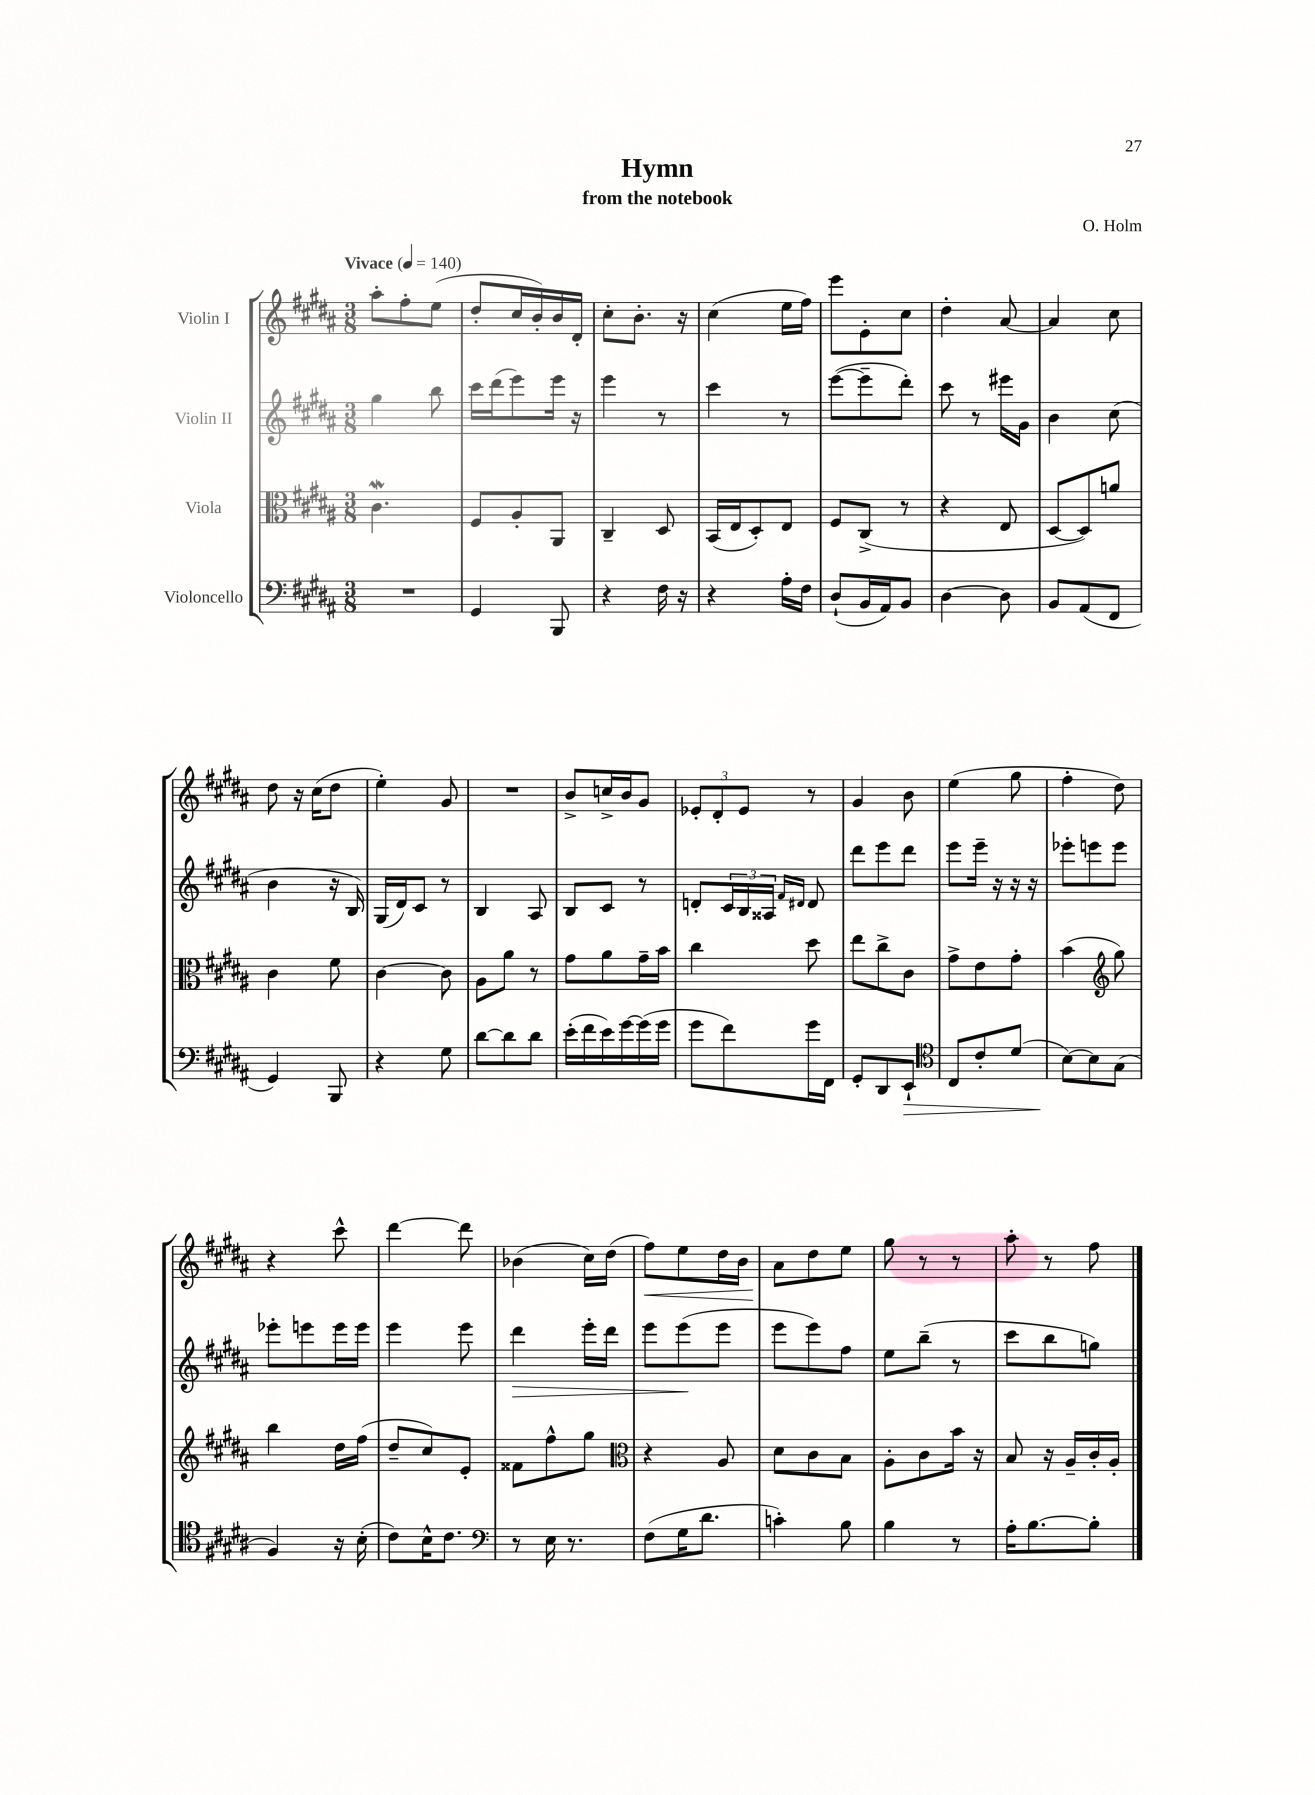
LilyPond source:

\header { title = "Hymn" composer = "O. Holm" subtitle = "from the notebook" }
<<
\new StaffGroup <<
\new Staff = "s0" \with { instrumentName = "Violin I" } {
    \clef treble \key b \major \numericTimeSignature \time 3/8 \tempo "Vivace" 4 = 140
    ais''8-. fis''8-. e''8( |
    dis''8-. cis''16 b'16-.) b'16 dis'16-. |
    cis''8-. b'8.-. r16 |
    cis''4( e''16 fis''16) |
    e'''8 e'8-. cis''8 |
    dis''4-. ais'8~ |
    ais'4 cis''8 |
    dis''8 r16 cis''16( dis''8 |
    e''4-.) gis'8 |
    R4. |
    b'8-> c''16-> b'16 gis'8 |
    \tuplet 3/2 { ees'8-. dis'8-. ees'8 } r8 |
    gis'4 b'8 |
    e''4( gis''8 |
    fis''4-. dis''8) |
    r4 cis'''8-^ |
    dis'''4~ dis'''8 |
    bes'4( cis''16) dis''16( |
    fis''8\<) e''8 dis''16 b'16 |
    ais'8\! dis''8 e''8 |
    gis''8 r8 r8 |
    ais''8-. r8 fis''8 \bar "|." |
}
\new Staff = "s1" \with { instrumentName = "Violin II" } {
    \clef treble \key b \major \numericTimeSignature \time 3/8
    gis''4 b''8 |
    cis'''16 dis'''16( e'''8) e'''16 r16 |
    e'''4 r8 |
    cis'''4 r8 |
    e'''8~( e'''8-- dis'''8-.) |
    cis'''8 r8 eis'''16 gis'16 |
    b'4 cis''8( |
    b'4 r16 b16) |
    gis16( dis'16) cis'8 r8 |
    b4 ais8 |
    b8 cis'8 r8 |
    d'8-. \tuplet 3/2 { cis'16 b16 aisis16 } \grace { fis'16 dis'16 } dis'8 |
    dis'''8 e'''8 dis'''8 |
    e'''8 e'''16-- r16 r16 r16 |
    ees'''8-. e'''8 e'''8 |
    ees'''8-. e'''8 e'''16 e'''16 |
    e'''4 e'''8 |
    dis'''4\> e'''16-. dis'''16 |
    e'''8 e'''8\!( e'''8 |
    e'''8 e'''8) fis''8 |
    e''8 b''8--( r8 |
    cis'''8 b''8 g''8) \bar "|." |
}
\new Staff = "s2" \with { instrumentName = "Viola" } {
    \clef alto \key b \major \numericTimeSignature \time 3/8
    cis'4.\mordent |
    fis8 ais8-. ais,8 |
    cis4-- dis8 |
    b,16( e16 dis8-.) e8 |
    fis8 cis8->( r8 |
    r4 e8 |
    dis8~ dis8) a'8 |
    cis'4 fis'8 |
    cis'4~ cis'8 |
    ais8 ais'8 r8 |
    gis'8 ais'8 gis'16-- b'16 |
    cis''4 dis''8 |
    e''8 cis''8-> cis'8 |
    gis'8-> e'8 gis'8-. |
    b'4( \clef treble gis''8) |
    b''4 dis''16 fis''16( |
    dis''8-- cis''8) e'8-. |
    fisis'8 fis''8-^ gis''8 |
    \clef alto r4 ais8 |
    dis'8 cis'8 b8 |
    ais8-. cis'8 b'16 r16 |
    b8 r16 ais16-- cis'16-. ais16-. \bar "|." |
}
\new Staff = "s3" \with { instrumentName = "Violoncello" } {
    \clef bass \key b \major \numericTimeSignature \time 3/8
    R4. |
    gis,4 b,,8 |
    r4 fis16 r16 |
    r4 ais16-. fis16 |
    dis8-!( b,16 ais,16) b,8 |
    dis4~ dis8 |
    b,8 ais,8( fis,8 |
    gis,4) b,,8 |
    r4 gis8 |
    dis'8~ dis'8 dis'8 |
    e'16-.( fis'16 e'16) gis'16~ gis'16( gis'16 |
    gis'8 fis'8) gis'16 fis,16 |
    gis,8-. dis,8 e,8-!\> |
    \clef tenor cis8 cis'8-. dis'8( |
    b8~\!) b8 gis8( |
    fis4) r16 b16-.( |
    cis'8) b16-^ cis'8. |
    \clef bass r8 e16 r8. |
    fis8( gis16 dis'8. |
    c'4-.) b8 |
    b4 r8 |
    ais16-. b8.~ b8-. \bar "|." |
}
>>
>>
\layout { \context { \Score \remove "Bar_number_engraver" } }
